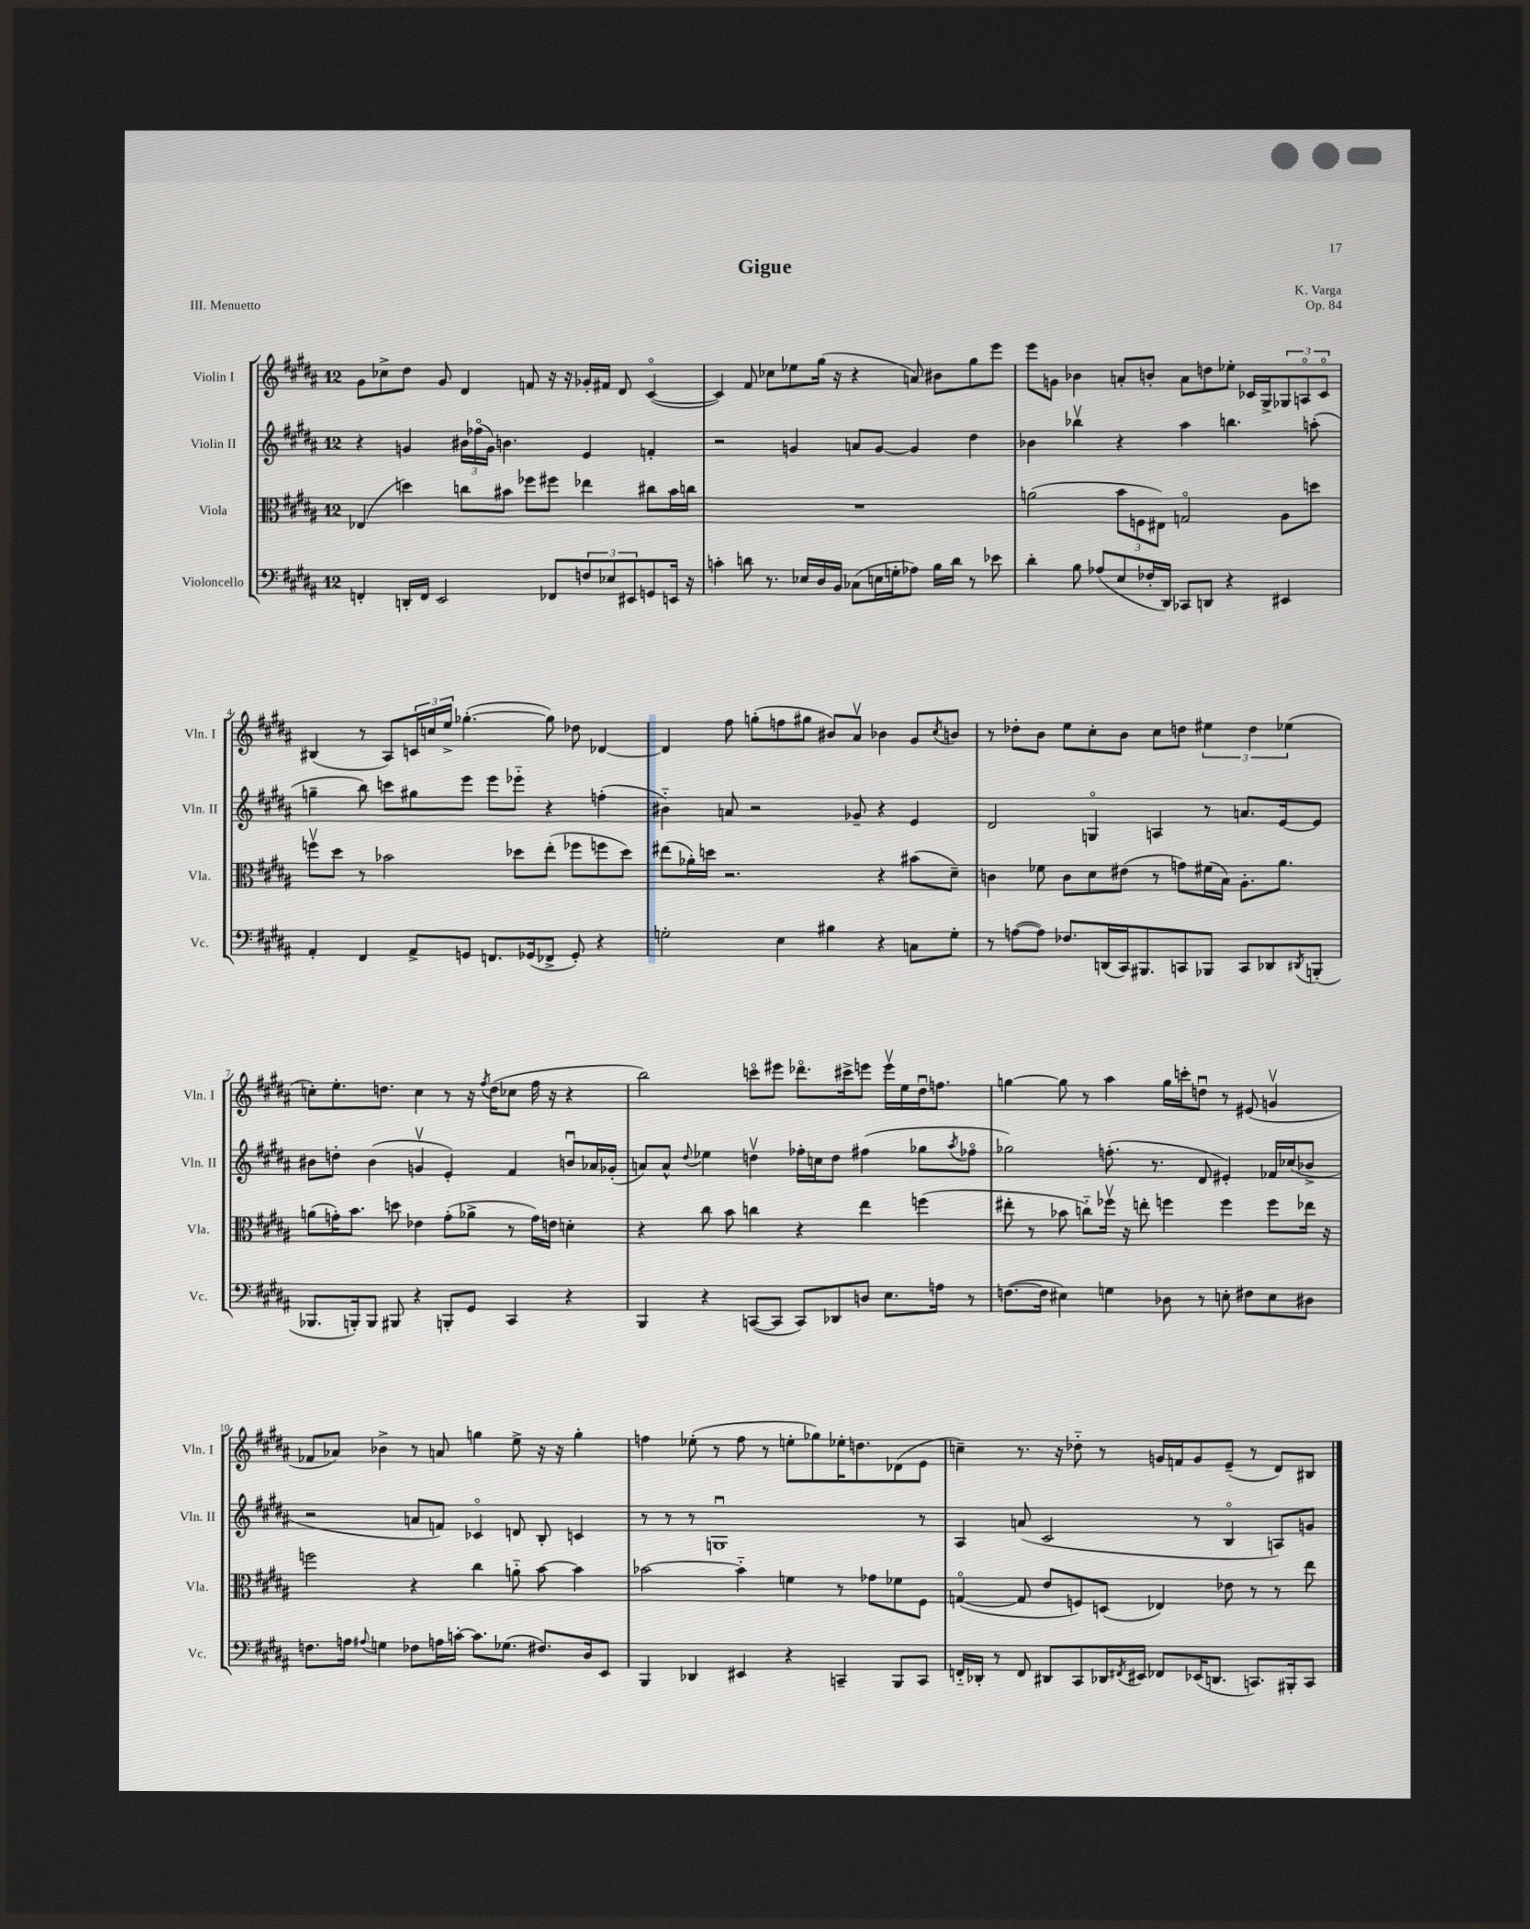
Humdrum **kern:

**kern	**kern	**kern	**kern
*staff4	*staff3	*staff2	*staff1
*clefF4	*clefC3	*clefG2	*clefG2
*k[f#c#g#d#a#]	*k[f#c#g#d#a#]	*k[f#c#g#d#a#]	*k[f#c#g#d#a#]
*M12/8	*M12/8	*M12/8	*M12/8
4FF'	(4E-	4r	8g#
.	.	.	8cc-^
16DD'	4dd)	4g	8dd#
16FF	.	.	.
2EE	.	.	8g#
.	8cc	24b#	4d#
.	.	(24ff-o	.
.	.	24g)	.
.	8b#	4.b	.
.	8ff-	.	8f
8FF-	8ff#	.	16r
.	.	.	16r
12F	4ee-	4e	16g-'
.	.	.	16f#
12E-	.	.	.
.	.	.	8d#
12EE#	.	.	.
8GG	8cc#	4f'	([4c#o
16EE	16b#	.	.
16r	16cc	.	.
=	=	=	=
4c'	1.r	2r	4c#])
8d	.	.	8f#
8.r	.	.	8cc-
.	.	4g	8ee-
16E-	.	.	.
16D#	.	.	(16gg#
16BB	.	.	16r
(8C-	.	8a	4r
16E	.	[8g	.
16G'	.	.	.
8A-)	.	4g]	8a)
16B	.	.	8b#
16d	.	.	.
8r	.	4dd#	8gg#
8e-	.	.	8eee
=	=	=	=
4d#'	(2a	4b-	8eee
.	.	.	8g
8B	.	4bb-v	4b-
(8A-	.	.	.
8E	12b	4r	8a'
.	12F	.	.
16F-'	.	.	8b'
.	12E#)	.	.
16DD#)	.	.	.
8CC-	2Go	4aa#	8a
8DD	.	.	8dd
4r	.	4.bb	8ee-'
.	.	.	16c-
.	.	.	16G#^
4EE#	8A#	.	12G-
.	.	.	12Ao
.	8dd	(8aa'	.
.	.	.	12c-o
=	=	=	=
4AA#'	8ffv	4gg~	(4B#
.	8dd#	.	.
4FF#	8r	8bb)	8r
.	2b-	8ccc	8A#)
8AA#^	.	8gg#	24c
.	.	.	24cc
.	.	.	24ee^
8GG	.	8eee	([4.gg-'
8.FF	.	8eee	.
.	8dd-	8eee-'~	.
(16GG-	.	.	.
8FF-^	(8ee'	4r	8gg-])
8GG-')	8ff-	.	8dd-
4r	8ff	(4ff'	[4d-
.	8dd-)	.	.
=	=	=	=
2G'	(8ee#	4b#'~)	4d-]
.	16a-')	.	.
.	16dd	.	.
.	2.r	8a	8ff#
.	.	2r	(8gg'
4E	.	.	8ff
.	.	.	8gg#
4B#	.	.	8b#)
.	.	8g-~	8a#v
4r	4r	4r	4b-
8C	(8b#	4e	8g#
.	.	.	8qcc#
8G'	8d#~)	.	8b
=	=	=	=
8r	4c	2d#	8r
([8A	.	.	8dd-'
8A])	8f-	.	8b
8.F-	8c	.	8ee
.	8d#	4Go	8cc#'
(16DD	.	.	.
16CC#)	(8e#	.	8b
8.BBB#	.	.	.
.	8r	4A	8cc#
8CC	8g)	.	8dd
8BBB-	(16f#	8r	6ee#
.	16B)	.	.
8CC	8.A#'	8.a	.
.	.	.	6dd
8DD-	.	.	.
.	8.a#	[16e	.
.	.	.	(6ee-
8qDD#	.	.	.
(8BBB'	.	8e]	.
=	=	=	=
8.BBB-	(8a	8b#	8cc')
.	16g')	8dd'	8.ee'
16BBB')	8.b	.	.
8BBB	.	(4b#	.
.	.	.	8.dd
8BBB#	8dd	.	.
4r	4e-	4gv	4cc
8BBB'	(8g'	4e')	8r
8GG#	8a-^	.	16r
.	.	.	8qff#
.	.	.	(16dd
4CC#	8r	4f#	8cc-
.	16g)	.	16ff#
.	16e	.	16r
4r	4d'	8bu	4r
.	.	16a-	.
.	.	(16g-'	.
=	=	=	=
4BBB	4r	8a)	2bb)
.	.	8a^^	.
.	.	8qqdd#	.
4r	8cc#	4ee-	.
.	8b	.	.
([8CC	4cc	4ddv	8ccco
8CC]	.	.	8eee#
8CC)	4r	16ff-'	8.ddd-o
.	.	16cc	.
8DD-	.	8dd	.
.	.	.	16ccc#^
8D	4ee	(4ff#	8eee
8.E	.	.	16eeev
.	.	.	16ee
.	(4ff	8gg-	16dd#u
16A	.	.	8.ff
.	.	8qaa#	.
8r	.	8ff-o	.
=	=	=	=
([8.F	8ee#'	2gg-)	[4gg
.	8r	.	.
16F]	.	.	.
4E#)	8b-	.	8gg]
.	8cc'~)	.	8r
4G	16ff-v	(8.ff'	4aa#
.	16r	.	.
.	8ee'	.	.
.	.	8.r	.
8D-	4ff	.	16gg
.	.	.	16ccc'
8r	.	8d#	8ddu
8E'	4ff	4e#')	8r
8F#	.	.	(8e#
8E	8ff	16f-	4gv
.	.	(16cc-	.
8D#	16ee-	8b-^	.
.	16r	.	.
=	=	=	=
8.F	2ff	2r	8f-
.	.	.	8a-)
16A	.	.	.
8qqA#	.	.	.
4G	.	.	4b-^
8F-	4r	8a	8r
16A	.	8f)	8a
[16c'	.	.	.
8.c]	4cc#	4c-o	4gg
(8.G-	.	.	.
.	8a'~	8d	8ee^
8.F#)	[8b	8B'	16r
.	.	.	16r
.	4b]	4c	4gg'
16D#	.	.	.
8EE	.	.	.
=	=	=	=
4BBB	[2b-	8r	4ff
.	.	8r	.
4DD-	.	8r	(8ee-'
.	.	1Gu	8r
4EE#	4b-'~]	.	8ff
.	.	.	8r
4r	4f	.	8ee'
.	.	.	8gg-)
4CC~	8r	.	16ee-'
.	.	.	8.dd
.	8g-	.	.
8BBB	8f-	.	(8d-
8CC	8F#	8r	8e
=	=	=	=
16FF'~	([4Go	4A#	4cc~)
16DD-'	.	.	.
8r	.	.	.
8FF	8G]	(8a	8.r
8DD#	8e	2c#	.
.	.	.	16r
8CC#	8F)	.	8dd-'~
16DD-	(8D	.	8r
8qFF#	.	.	.
16EE#	.	.	.
8FF-	4E-)	.	16g
.	.	.	16f
(16EE-	.	8r	8g
8.DD	.	.	.
.	8e-	4Bo	(8e~
8.CC)	8r	.	8r
.	8r	8A)	8d#)
16BBB#'	.	.	.
8CC	8ee	8g	8B#
==	==	==	==
*-	*-	*-	*-
